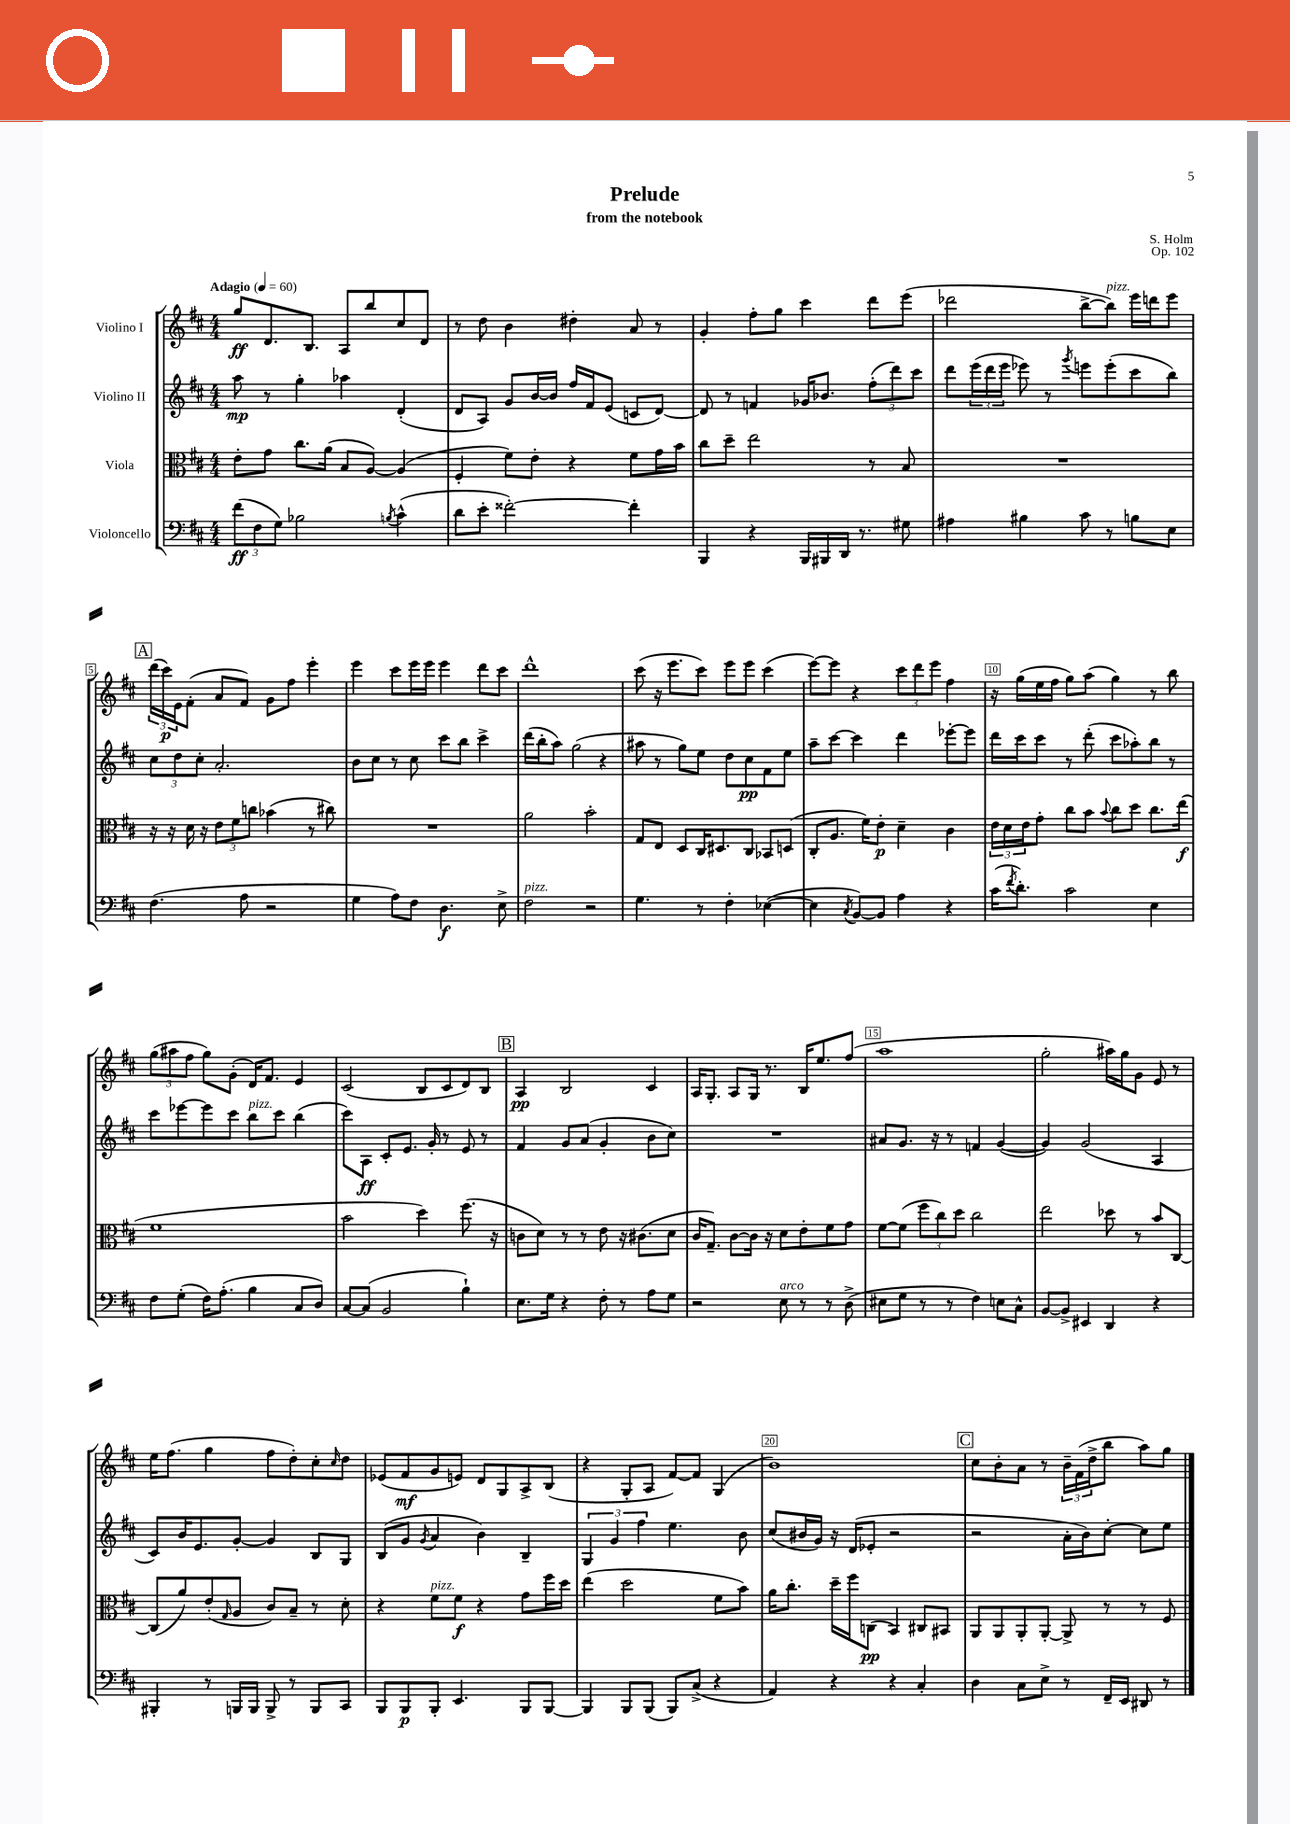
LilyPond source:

\header { title = "Prelude" composer = "S. Holm" subtitle = "from the notebook" opus = "Op. 102" }
<<
\new StaffGroup <<
\new Staff = "s0" \with { instrumentName = "Violino I" } {
    \clef treble \key d \major \numericTimeSignature \time 4/4 \tempo "Adagio" 4 = 60
    g''8\ff d'8. b8. a8 b''8 cis''8 d'8 |
    r8 d''8 b'4 dis''4-. a'8 r8 |
    g'4-. fis''8-. g''8 cis'''4 d'''8 e'''8( |
    des'''2 b''8~-> b''8^\markup { \italic "pizz." }) e'''16 d'''16 e'''8 |
    \mark \markup { \box "A" } \tuplet 3/2 { d'''16( cis'''16\p) e'16 } fis'8-.( a'8 fis'8) g'8 fis''8 e'''4-. |
    e'''4 cis'''8 e'''16 e'''16 e'''4 d'''8 cis'''8 |
    d'''1-^ |
    cis'''8( r16 e'''8. cis'''8) e'''8 e'''8 cis'''4( |
    e'''8~) e'''8 r4 \tuplet 3/2 { cis'''8 d'''8 e'''8 } fis''4 |
    r16 g''16( e''16 fis''16 g''8) a''8( g''4) r8 b''8 |
    \tuplet 3/2 { g''8( ais''8 fis''8 } g''8) g'8-.( d'16) fis'8. e'4 |
    cis'2( b8 cis'8 d'8) b8 |
    \mark \markup { \box "B" } a4\pp b2 cis'4 |
    a16 g8.-. a8 g16 r8. b16 e''8. fis''8( |
    a''1 |
    g''2-. ais''16) g''16 g'8 e'8 r8 |
    e''16 fis''8.( g''4 fis''8 d''8-.) cis''8-. \grace { cis''16 } d''8 |
    ees'8( fis'8\mf g'8 e'8) d'8 g8 a8-> b8( |
    r4 g8-. a8 fis'8~) fis'8 g4( |
    b'1) |
    \mark \markup { \box "C" } cis''8 b'8-. a'8 r8 \tuplet 3/2 { b'16-- fis'16( d''16-> } b''8 a''8) g''8 \bar "|." |
}
\new Staff = "s1" \with { instrumentName = "Violino II" } {
    \clef treble \key d \major \numericTimeSignature \time 4/4
    a''8\mp r8 g''4-. aes''4 d'4-.( |
    d'8 a8) g'8 b'16~ b'16 fis''16 fis'16 e'8( c'8 d'8~) |
    d'8 r8 f'4 ges'16 bes'8. \tuplet 3/2 { fis''8-.( d'''8) cis'''8 } |
    d'''8 \tuplet 3/2 { e'''16( d'''16 e'''16 } ees'''8) r8 \acciaccatura { g'''8 } e'''8 e'''8-.( cis'''8 b''8) |
    \mark \markup { \box "A" } \tuplet 3/2 { cis''8 d''8 cis''8-. } a'2.-. |
    b'8 cis''8 r8 cis''8 cis'''8 b''8 cis'''4-> |
    d'''16( b''16-. a''8) g''2( r4 |
    ais''8 r8 g''8) e''8 d''8 cis''8\pp fis'8 e''8 |
    a''8-- cis'''8~ cis'''4 d'''4 ees'''8~-. ees'''8 |
    d'''16 cis'''16 cis'''8 r8 d'''8-.( cis'''8 aes''8-.) b''8 r8 |
    cis'''8 ees'''8~ ees'''8 cis'''8 b''8^\markup { \italic "pizz." } cis'''8 b''4( |
    cis'''8) a8\ff cis'8-. e'8. g'16-. r8 e'8 r8 |
    \mark \markup { \box "B" } fis'4 g'8 a'8( g'4-. b'8 cis''8) |
    R1 |
    ais'8 g'8. r16 r8 f'4 g'4~( |
    g'4) g'2( a4 |
    cis'8) b'16 e'8. g'8~-. g'4 b8 g8 |
    b8( g'8 \acciaccatura { g'8 } a'4 b'4) b4-- |
    \tuplet 3/2 { g4 g'4 fis''4 } e''4. b'8 |
    cis''8( bis'16 g'16) r16 d'16( ees'8-. r2 |
    \mark \markup { \box "C" } r2 a'16-. b'16) cis''8~-. cis''8 e''8 \bar "|." |
}
\new Staff = "s2" \with { instrumentName = "Viola" } {
    \clef alto \key d \major \numericTimeSignature \time 4/4
    e'8-. g'8 cis''8. a'16( b8 a8~) a4( |
    fis4-. fis'8) e'8-. r4 fis'8 g'16 b'16 |
    cis''8 d''8-- e''2 r8 b8 |
    R1 |
    \mark \markup { \box "A" } r16 r16 d'16 r16 \tuplet 3/2 { e'8 fis'8 c''8 } bes'4( r8 cis''8) |
    R1 |
    a'2 b'2-. |
    g8 e8 d8 cis16 dis8. cis8 bes,8 d8( |
    cis8-. a8. fis'16) e'8-.\p d'4-- cis'4 |
    \tuplet 3/2 { e'16 d'16 e'16 } g'8-. cis''8 b'8 \appoggiatura { b'8 } cis''8 d''8 cis''8. e''16\f( |
    fis'1 |
    b'2 d''4) fis''8.( r16 |
    \mark \markup { \box "B" } c'8 d'8) r8 r8 e'8 r16 cis'8.( d'8 |
    cis'16 g8.--) cis'8~ cis'16 r16 d'8 e'8-. fis'8 g'8 |
    fis'8~ fis'8( \tuplet 3/2 { fis''8 cis''8) d''8 } cis''2 |
    e''2 des''8 r8 b'8 cis8~ |
    cis8( a'8) e'8-.( \grace { g16 } a8 cis'8) b8-- r8 d'8-. |
    r4 fis'8^\markup { \italic "pizz." } fis'8\f r4 g'8 fis''16 d''16 |
    e''4( d''2 fis'8 b'8) |
    a'16 cis''8.-. d''16-- fis''16 c8\pp( b,4) cis8 bis,8 |
    \mark \markup { \box "C" } a,8 a,8 a,8-. a,8~-. a,8-> r8 r8 fis8 \bar "|." |
}
\new Staff = "s3" \with { instrumentName = "Violoncello" } {
    \clef bass \key d \major \numericTimeSignature \time 4/4
    \tuplet 3/2 { fis'8\ff( fis8 g8) } bes2 \acciaccatura { b8 } cis'4-^( |
    d'8 e'8-. fisis'2~-.) fisis'4-. |
    b,,4 r4 b,,16 bis,,16 d,16 r8. gis8 |
    ais4 bis4 cis'8 r8 b8 e8 |
    \mark \markup { \box "A" } fis4.( a8 r2 |
    g4 a8) fis8 d4.\f e8-> |
    fis2^\markup { \italic "pizz." } r2 |
    g4. r8 fis4-. ees4~( |
    ees4 \acciaccatura { cis8 } b,8~) b,8 a4 r4 |
    cis'16( \acciaccatura { fis'8 } d'8.-.) cis'2 e4 |
    fis8 g8-.( fis16) a8.-.( b4 cis8 d8) |
    cis8~ cis8( b,2 b4-!) |
    \mark \markup { \box "B" } e8. g16 r4 fis8-. r8 a8 g8 |
    r2 e8^\markup { \italic "arco" } r8 r8 d8->( |
    eis8 g8 r8 r8 fis4) e8 cis8-^ |
    b,8~ b,8-> eis,4 d,4 r4 |
    bis,,4-. r8 b,,16 b,,16 b,,8-> r8 b,,8 cis,8 |
    b,,8 b,,8\p b,,8-. e,4. b,,8 b,,8~ |
    b,,4 b,,8 b,,8( b,,8) cis8->( r4 |
    a,4) r4 r4 cis4-. |
    \mark \markup { \box "C" } d4 cis8 e8-> r8 fis,16-- e,16 dis,8 r8 \bar "|." |
}
>>
>>
\layout { \context { \Score \override BarNumber.break-visibility = ##(#f #t #t) barNumberVisibility = #(every-nth-bar-number-visible 5) \override BarNumber.stencil = #(make-stencil-boxer 0.1 0.3 ly:text-interface::print) } }
